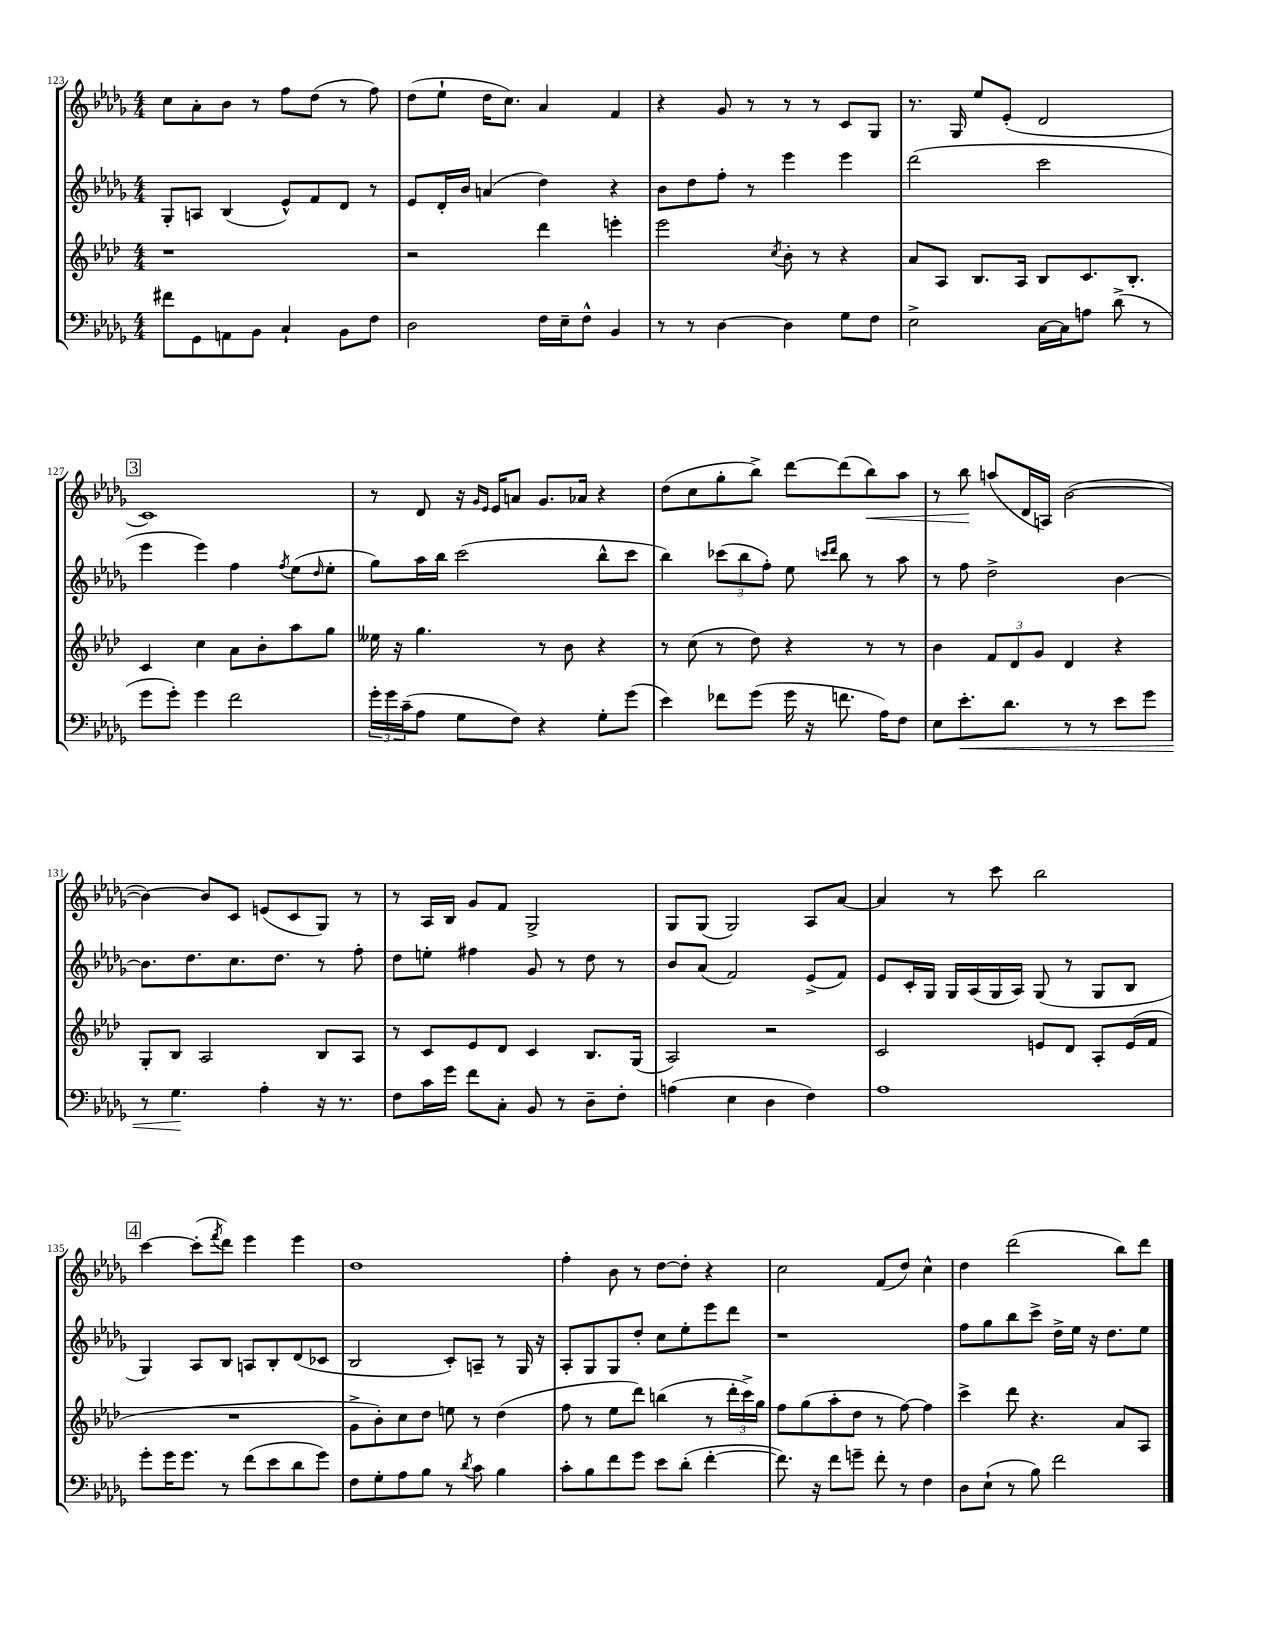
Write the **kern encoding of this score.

**kern	**dynam	**kern	**kern	**kern	**dynam
*part4	*part4	*part3	*part2	*part1	*part1
*staff4	*staff4	*staff3	*staff2	*staff1	*staff1
*clefF4	*	*clefG2	*clefG2	*clefG2	*
*k[b-e-a-d-g-]	*	*k[b-e-a-d-]	*k[b-e-a-d-g-]	*k[b-e-a-d-g-]	*
*M4/4	*	*M4/4	*M4/4	*M4/4	*
=123	=123	=123	=123	=123	=123
8f#X\L	.	1r	8G-'/L	8cc\L	.
8GG-\	.	.	8An/J	8a-'\	.
8AAn\	.	.	(4B-/	8b-\J	.
8BB-\J	.	.	.	8r	.
4C`/	.	.	8e-^^/L)	8ff\L	.
.	.	.	8f/	(8dd-\J	.
8BB-\L	.	.	8d-/J	8r	.
8F\J	.	.	8r	8ff\)	.
=124	=124	=124	=124	=124	=124
2D-\	.	2r	8e-/L	(8dd-\L	.
.	.	.	16d-'/L	8ee-`\J	.
.	.	.	16b-/JJ	.	.
.	.	.	(4an/	16dd-\KL	.
.	.	.	.	8.cc\J)	.
16F\LL	.	4ddd-\	4dd-\)	4a-/	.
16E-~\J	.	.	.	.	.
8F^^\J	.	.	.	.	.
4BB-/	.	4eeen'\	4r	4f/	.
=125	=125	=125	=125	=125	=125
8r	.	2eee-\	8b-\L	4r	.
8r	.	.	8dd-\	.	.
[4D-\	.	.	8ff'\J	8g-/	.
.	.	.	8r	8r	.
.	.	8qcc/	.	.	.
4D-\]	.	8b-'\	4eee-\	8r	.
.	.	8r	.	8r	.
8G-\L	.	4r	4eee-\	8c/L	.
8F\J	.	.	.	8G-/J	.
=126	=126	=126	=126	=126	=126
2E-^\	.	8a-/L	(2ddd-\	8.r	.
.	.	8A-/J	.	.	.
.	.	.	.	16G-/	.
.	.	8.B-/L	.	8ee-/L	.
.	.	.	.	(8e-'/J	.
.	.	16A-/Jk	.	.	.
[16C\LL	.	8B-/L	2ccc\	2d-/	.
16C\J]	.	.	.	.	.
8An\J	.	8.c/	.	.	.
(8d-^\	.	.	.	.	.
.	.	8.B-'/J	.	.	.
8r	.	.	.	.	.
!!LO:LB:g=z
!!LO:REH:place=s1:t=3
=127	=127	=127	=127	=127	=127
8g-\L	.	4c/	4eee-\	1c)	.
8g-'\J)	.	.	.	.	.
4g-\	.	4cc\	4eee-\)	.	.
2f\	.	8a-\L	4ff\	.	.
.	.	8b-'\	.	.	.
.	.	.	8qff/	.	.
.	.	8aa-\	(8ee-\L	.	.
.	.	.	16qqdd-/	.	.
.	.	8gg\J	8ee-'\J	.	.
=128	=128	=128	=128	=128	=128
24g-'\LL	.	16ee--X\	8gg-\L)	8r	.
24g-\	.	.	.	.	.
.	.	16r	.	.	.
(24c~\J	.	.	.	.	.
8A-\J	.	4.gg\	16aa-\L	8d-/	.
.	.	.	16bb-\JJ	.	.
8G-\L	.	.	(2ccc\	16r	.
.	.	.	.	16qqg-/LL	.
.	.	.	.	16qqe-/JJ	.
.	.	.	.	16e-/KL	.
8F\J)	.	.	.	8an/J	.
4r	.	8r	.	8.g-/L	.
.	.	8b-\	.	.	.
.	.	.	.	16a-X/Jk	.
8G-'\L	.	4r	8bb-^^\L	4r	.
(8g-\J	.	.	8ccc\J	.	.
=129	=129	=129	=129	=129	=129
4e-\)	.	8r	4bb-\)	(8dd-\L	.
.	.	(8cc\	.	8cc\	.
8f-X\L	.	8r	(12ccc-X\L	8gg-'\	.
.	.	.	12bb-\	.	.
(8g-\J	.	8dd-\)	.	8bb-^\J)	.
.	.	.	12ff'\J)	.	.
16g-\	.	4r	8ee-\	[8ddd-\L	.
16r	.	.	.	.	.
.	.	.	16qqcccn/LL	.	.
.	.	.	16qqddd-/JJ	.	.
8.fn\	.	.	8bb-\	(8ddd-\]	.
!	!	!	!	!	!LO:HP:b
.	.	8r	8r	8bb-\)	<
16A-\KL)	.	.	.	.	.
8F\J	.	8r	8aa-\	8aa-\J	.
=130	=130	=130	=130	=130	=130
8E-\L	.	4b-\	8r	8r	.
!	!LO:HP:b	!	!	!	!
8.e-'\	<	.	8ff\	8bb-\	.
.	.	12f/L	2dd-^\	(8aan/L	[
8.d-\J	.	.	.	.	.
.	.	12d-/	.	.	.
.	.	.	.	16d-/L	.
.	.	12g/J	.	.	.
.	.	.	.	16An/JJ)	.
8r	.	4d-/	.	([2b-\	.
8r	.	.	.	.	.
8e-\L	.	4r	[4b-\	.	.
8g-\J	.	.	.	.	.
!!LO:LB:g=z
=131	=131	=131	=131	=131	=131
8r	.	8G'/L	8.b-\L]	4b-\_)	.
4.G-\	.	8B-/J	.	.	.
.	.	.	8.dd-\	.	.
.	.	2A-/	.	8b-/L]	.
.	.	.	8.cc\	8c/J	.
4A-'\	[	.	.	(8en/L	.
.	.	.	8.dd-\J	.	.
.	.	.	.	8c/	.
16r	.	8B-/L	8r	8G-/J)	.
8.r	.	.	.	.	.
.	.	8A-/J	8ff'\	8r	.
=132	=132	=132	=132	=132	=132
8F\L	.	8r	8dd-\L	8r	.
16c\L	.	8c/L	8een'\J	16A-/LL	.
16g-\JJ	.	.	.	16B-/JJ	.
8f\L	.	8e-/	4ff#X\	8g-/L	.
8C'\J	.	8d-/J	.	8f/J	.
8BB-/	.	4c/	8g-/	2G-^/	.
8r	.	.	8r	.	.
8D-~\L	.	8.B-/L	8dd-\	.	.
8F'\J	.	.	8r	.	.
.	.	(16G/Jk	.	.	.
=133	=133	=133	=133	=133	=133
(4An\	.	2A-/)	8b-/L	8G-/L	.
.	.	.	(8a-/J	(8G-/J	.
4E-\	.	.	2f/)	2G-/)	.
4D-\	.	2r	.	.	.
4F\)	.	.	(8e-^/L	8A-/L	.
.	.	.	8f/J)	[8a-/J	.
=134	=134	=134	=134	=134	=134
1A-	.	2c/	8e-/L	4a-/]	.
.	.	.	16c'/L	.	.
.	.	.	16G-/JJ	.	.
.	.	.	16G-/LL	8r	.
.	.	.	(16A-/	.	.
.	.	.	16G-/	8ccc\	.
.	.	.	16A-/JJ)	.	.
.	.	8en/L	(8G-/	2bb-\	.
.	.	8d-/J	8r	.	.
.	.	8A-'/L	8G-/L	.	.
.	.	(16e/L	8B-/J	.	.
.	.	16f/JJ	.	.	.
!!LO:LB:g=z
!!LO:REH:place=s1:t=4
=135	=135	=135	=135	=135	=135
8g-'\L	.	1r	4G-/)	[4ccc\	.
16g-\K	.	.	.	.	.
8.g-\J	.	.	.	.	.
.	.	.	8A-/L	(8ccc'\L]	.
.	.	.	.	8qfff/	.
8r	.	.	8B-/J	8ddd-\J)	.
(8f\L	.	.	8An/L	4eee-\	.
8e-\	.	.	8B-'/	.	.
8d-\	.	.	(8d-/	4eee-\	.
8g-\J)	.	.	8c-X/J	.	.
=136	=136	=136	=136	=136	=136
8F\L	.	8g^\L	2B-/	1dd-	.
8G-'\	.	8b-'\)	.	.	.
8A-\	.	8cc\	.	.	.
8B-\J	.	8dd-\J	.	.	.
8r	.	8een\	8c'/L)	.	.
8qd-/	.	.	.	.	.
8c\	.	8r	8An~/J	.	.
4B-\	.	(4dd-\	8r	.	.
.	.	.	16G-/	.	.
.	.	.	16r	.	.
=137	=137	=137	=137	=137	=137
8c'\L	.	8ff\	8A-'/L	4ff'\	.
8B-\	.	8r	8G-/	.	.
8f\	.	8ee-\L	8G-/	8b-\	.
8g-\J	.	8ddd-\J)	8dd-'/J	8r	.
8e-\L	.	(4bbn\	8cc\L	[8dd-\L	.
(8d-'\J	.	.	8ee-'\	8dd-'\J]	.
[4f'\	.	8r	8eee-\	4r	.
.	.	24ddd-'\LL	8ddd-\J	.	.
.	.	24ccc^\)	.	.	.
.	.	24gg\JJ	.	.	.
=138	=138	=138	=138	=138	=138
8.f\])	.	8ff\L	1r	2cc\	.
.	.	(8gg\	.	.	.
16r	.	.	.	.	.
8f\L	.	8aa-'\	.	.	.
8gn~\J	.	8dd-\J	.	.	.
8f'\	.	8r	.	(8f/L	.
8r	.	[8ff\)	.	8dd-/J)	.
4F\	.	4ff\]	.	4cc^^\	.
=139	=139	=139	=139	=139	=139
8D-\L	.	4ccc^\	8ff\L	4dd-\	.
(8E-`\J	.	.	8gg-\	.	.
8r	.	8ddd-\	8bb-\	(2ddd-\	.
8B-\)	.	4.r	8ccc^\J	.	.
2f\	.	.	16dd-^\LL	.	.
.	.	.	16ee-\JJ	.	.
.	.	.	16r	.	.
.	.	.	8.dd-\L	.	.
.	.	8a-/L	.	8bb-\L)	.
.	.	8A-/J	8ee-\J	8ddd-\J	.
==	==	==	==	==	==
*-	*-	*-	*-	*-	*-
